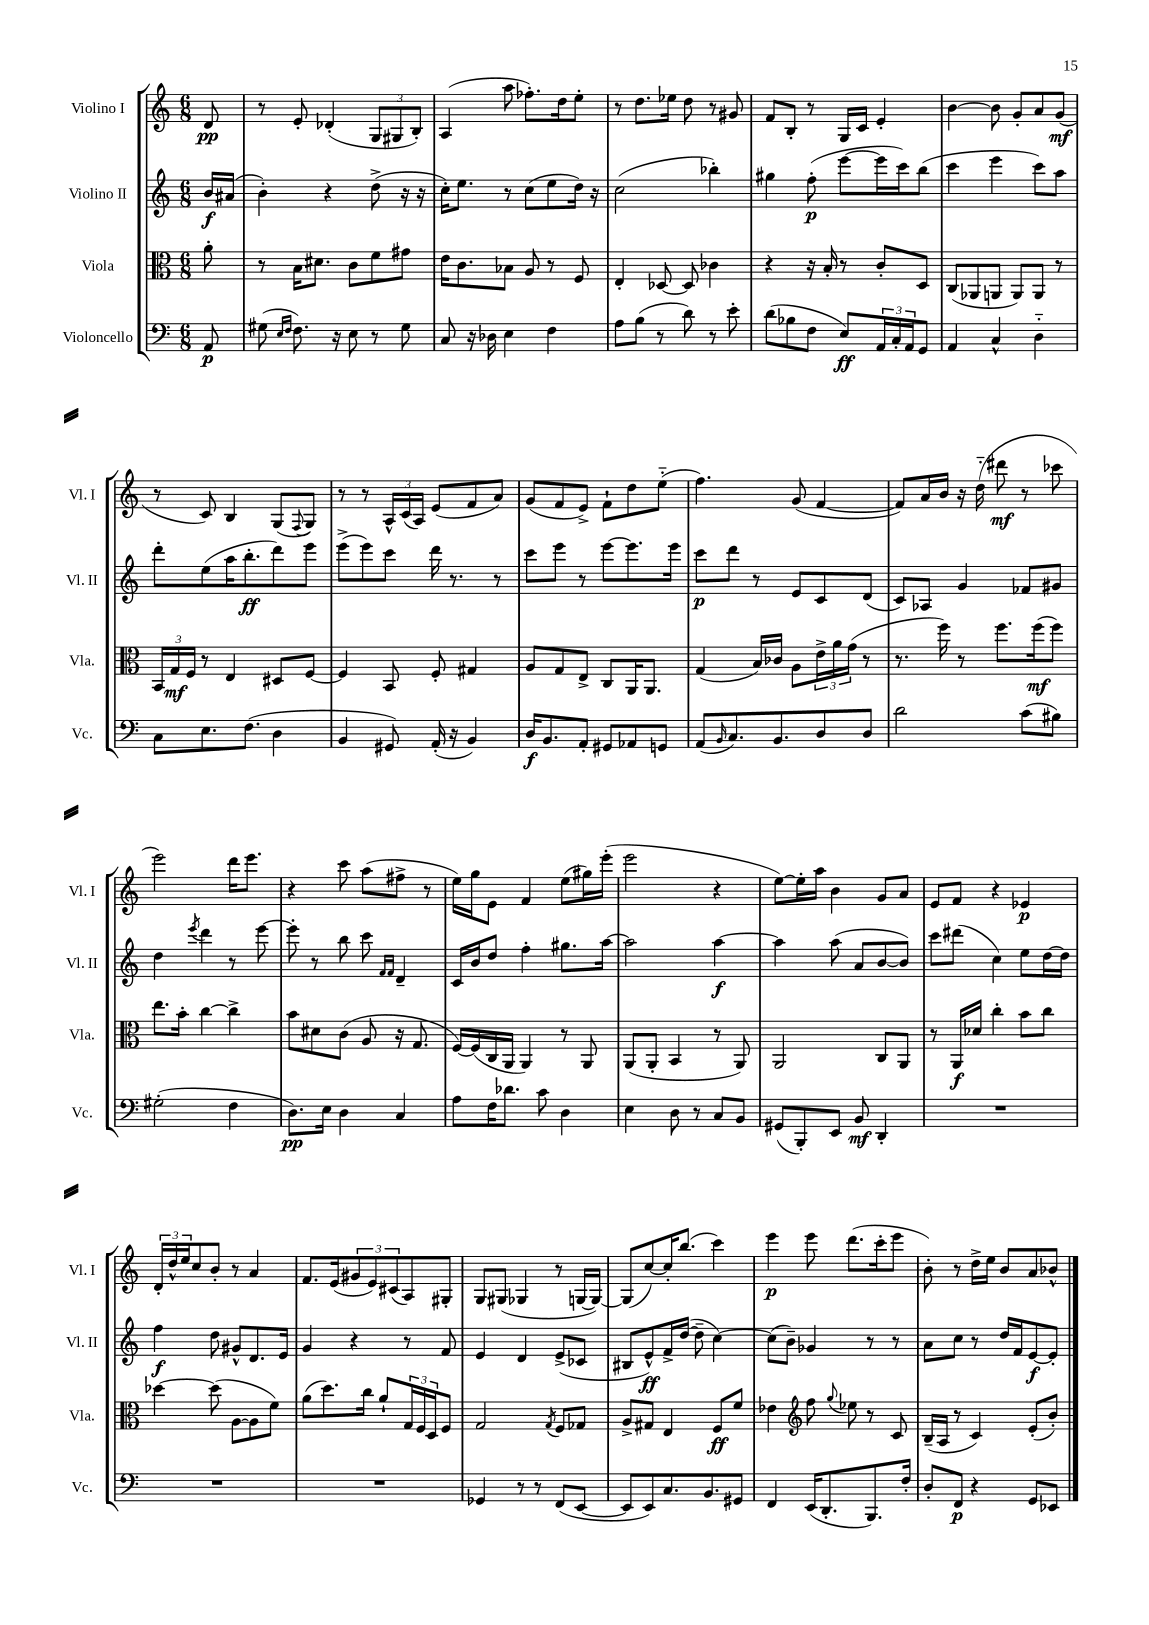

**kern	**kern	**kern	**kern
*staff4	*staff3	*staff2	*staff1
*clefF4	*clefC3	*clefG2	*clefG2
*k[]	*k[]	*k[]	*k[]
*M6/8	*M6/8	*M6/8	*M6/8
8AA	8a'	16b	8d
.	.	(16a#	.
=	=	=	=
(8G#	8r	4b')	8r
16qqE	.	.	.
16qqF	.	.	.
8.F)	16B	.	8e'
.	8.d#	.	.
.	.	4r	(4d-'
16r	.	.	.
8E	8c	.	.
8r	8f	(8dd^	12G
.	.	.	12G#
8G#	8g#	16r	.
.	.	.	12B')
.	.	16r	.
=	=	=	=
8C	16e	16cc')	(4A
.	8.c	8.ee	.
16r	.	.	.
16D-	.	.	.
4E	8B-	8r	8aa
.	8A	(8cc	8.ff-')
4F	8r	8ee	.
.	.	.	16dd
.	8F	16dd)	8ee'
.	.	16r	.
=	=	=	=
8A	4E'	(2cc	8r
(8B	.	.	8.dd
8r	[8D-	.	.
.	.	.	16ee-
8d)	8D-]	.	8dd
8r	4c-	4bb-')	8r
8e'	.	.	8g#
=	=	=	=
(8d	4r	4gg#	8f
8B-	.	.	8B'
8F	16r	(8ff'	8r
.	16B'	.	.
8E)	8r	[8eee	16G
.	.	.	16c
24AA	8c'	16eee]	4e'
24C'	.	.	.
.	.	16ccc)	.
24AA	.	.	.
8GG	8D	(8bb	.
=	=	=	=
4AA	(8C	4ccc	[4b
.	8AA-	.	.
4C^^	8AA	4eee	8b]
.	8AA)	.	8g'
4D'~	8AA	8ccc)	8a
.	8r	8aa	(8g
=	=	=	=
8C	24BB	8ddd'	8r
.	24G	.	.
.	24F	.	.
8.E	8r	(8ee	8c)
.	4E	16aa	4B
(8.F	.	8.bb'	.
4D	8D#	8ddd)	(8G
.	.	.	8qqF
.	[8F	8eee	8G)
=	=	=	=
4BB	4F]	(8eee^	8r
.	.	8eee)	8r
8GG#)	8BB	8ccc	24A^^
.	.	.	(24c
.	.	.	24A)
(16AA'	8F'	16ddd	(8e
16r	.	8.r	.
4BB)	4G#	.	8f
.	.	8r	8a)
=	=	=	=
16D	8A	8ccc	(8g
8.BB	.	.	.
.	8G	8eee	8f
8AA'	8E^	8r	8e^)
8GG#	8C	[8eee	8f`
8AA-	16AA	8.eee]	8dd
.	8.AA	.	.
8GG	.	.	(8ee'~
.	.	16eee	.
=	=	=	=
(8AA	(4G	8ccc	4.ff)
16qqBB	.	.	.
8.C)	.	8ddd	.
.	16B)	8r	.
8.BB	16c-	.	.
.	8A	8e	(8g
8D	24e^	8c	[4f
.	24a	.	.
.	(24g	.	.
8D	8r	(8d	.
=	=	=	=
2d	8.r	8c)	8f])
.	.	8A-	16a
.	16ff)	.	16b
.	8r	4g	16r
.	.	.	(16dd'~
.	8.ff	.	8ddd#
(8c	.	8f-	8r
.	(16ff	.	.
8B#)	8ff)	8g#	8ccc-
=	=	=	=
(2G#'	8.ee	4dd	2eee)
.	16b'	.	.
.	.	8qeee	.
.	[4cc	4ddd	.
4F	4cc^]	8r	16ddd
.	.	.	8.eee
.	.	[8eee	.
=	=	=	=
8.D)	8b	8eee']	4r
.	8d#	8r	.
16E	.	.	.
4D	(8c	8bb	8ccc
.	8A	8ccc	(8aa
.	.	16qqf	.
.	.	16qqf	.
4C	16r	4d~	8ff#^
.	8.G	.	.
.	.	.	8r
=	=	=	=
8A	[16F)	16c	16ee)
.	(16F]	16b	16gg
16F	16C	8dd	8e
8.d-	16AA	.	.
.	4AA)	4ff'	4f
8c	.	.	.
4D	8r	8.gg#	(8ee
.	8AA	.	16gg#)
.	.	[16aa	(16eee'
=	=	=	=
4E	(8AA	2aa]	2eee
.	8AA'	.	.
8D	4BB	.	.
8r	.	.	.
8C	8r	[4aa	4r
8BB	8AA)	.	.
=	=	=	=
(8GG#	2AA	4aa]	[8ee)
8BBB')	.	.	16ee']
.	.	.	16aa
8EE	.	(8aa	4b
8BB	.	8a	.
4DD'	8C	[8b	8g
.	8AA	8b])	8a
=	=	=	=
2.r	8r	8ccc	8e
.	16AA	(8ddd#	8f
.	16d-	.	.
.	4cc'	4cc)	4r
.	8b	8ee	4e-
.	8cc	[16dd	.
.	.	16dd]	.
=	=	=	=
2.r	[4dd-	4ff	24d'
.	.	.	24dd^^
.	.	.	24ee
.	.	.	8cc
.	(8dd-]	8dd	8b'
.	[8A	8g#^^	8r
.	8A]	8.d	4a
.	8f)	.	.
.	.	16e	.
=	=	=	=
2.r	(8a	4g	8.f
.	8.dd)	.	.
.	.	.	(16e
.	.	4r	12g#
.	16cc	.	.
.	.	.	12e)
.	8a`	.	.
.	.	.	(12c#
.	24G	8r	8A)
.	24F	.	.
.	24D	.	.
.	8F	8f	8G#'
=	=	=	=
4GG-	2G	4e	8G
.	.	.	(8G#
8r	.	4d	4G-
8r	.	.	.
.	8qG	.	.
(8FF	8F	(8e^	8r
[8EE	8G-	8c-	[16G
.	.	.	16G_)
=	=	=	=
8EE]	8A^	8B#	(8G]
8EE)	8G#	8e^^)	[8cc)
8.C	4E	16f^	16cc']
.	.	([16dd	(8.bb
.	.	8dd~]	.
8.BB	.	.	.
.	8F	[4cc)	4ccc)
8GG#	8f	.	.
=	=	=	=
4FF	4e-	(8cc]	4eee
.	.	8b~)	.
*	*clefG2	*	*
(16EE	8ff	4g-	8eee
8.DD'	.	.	.
.	8qqgg	.	.
.	8ee-	.	(8.ddd
8.BBB)	8r	8r	.
.	.	.	16ccc'
.	8c	8r	8eee
16F'	.	.	.
=	=	=	=
8D'	(16B~	8a	8b')
.	16A	.	.
8FF	8r	8cc	8r
4r	4c)	8r	16dd^
.	.	.	16ee
.	.	16dd	8b
.	.	16f	.
8GG	(8e'	[8e	8a
8EE-	8b')	8e']	8b-^^
==	==	==	==
*-	*-	*-	*-
